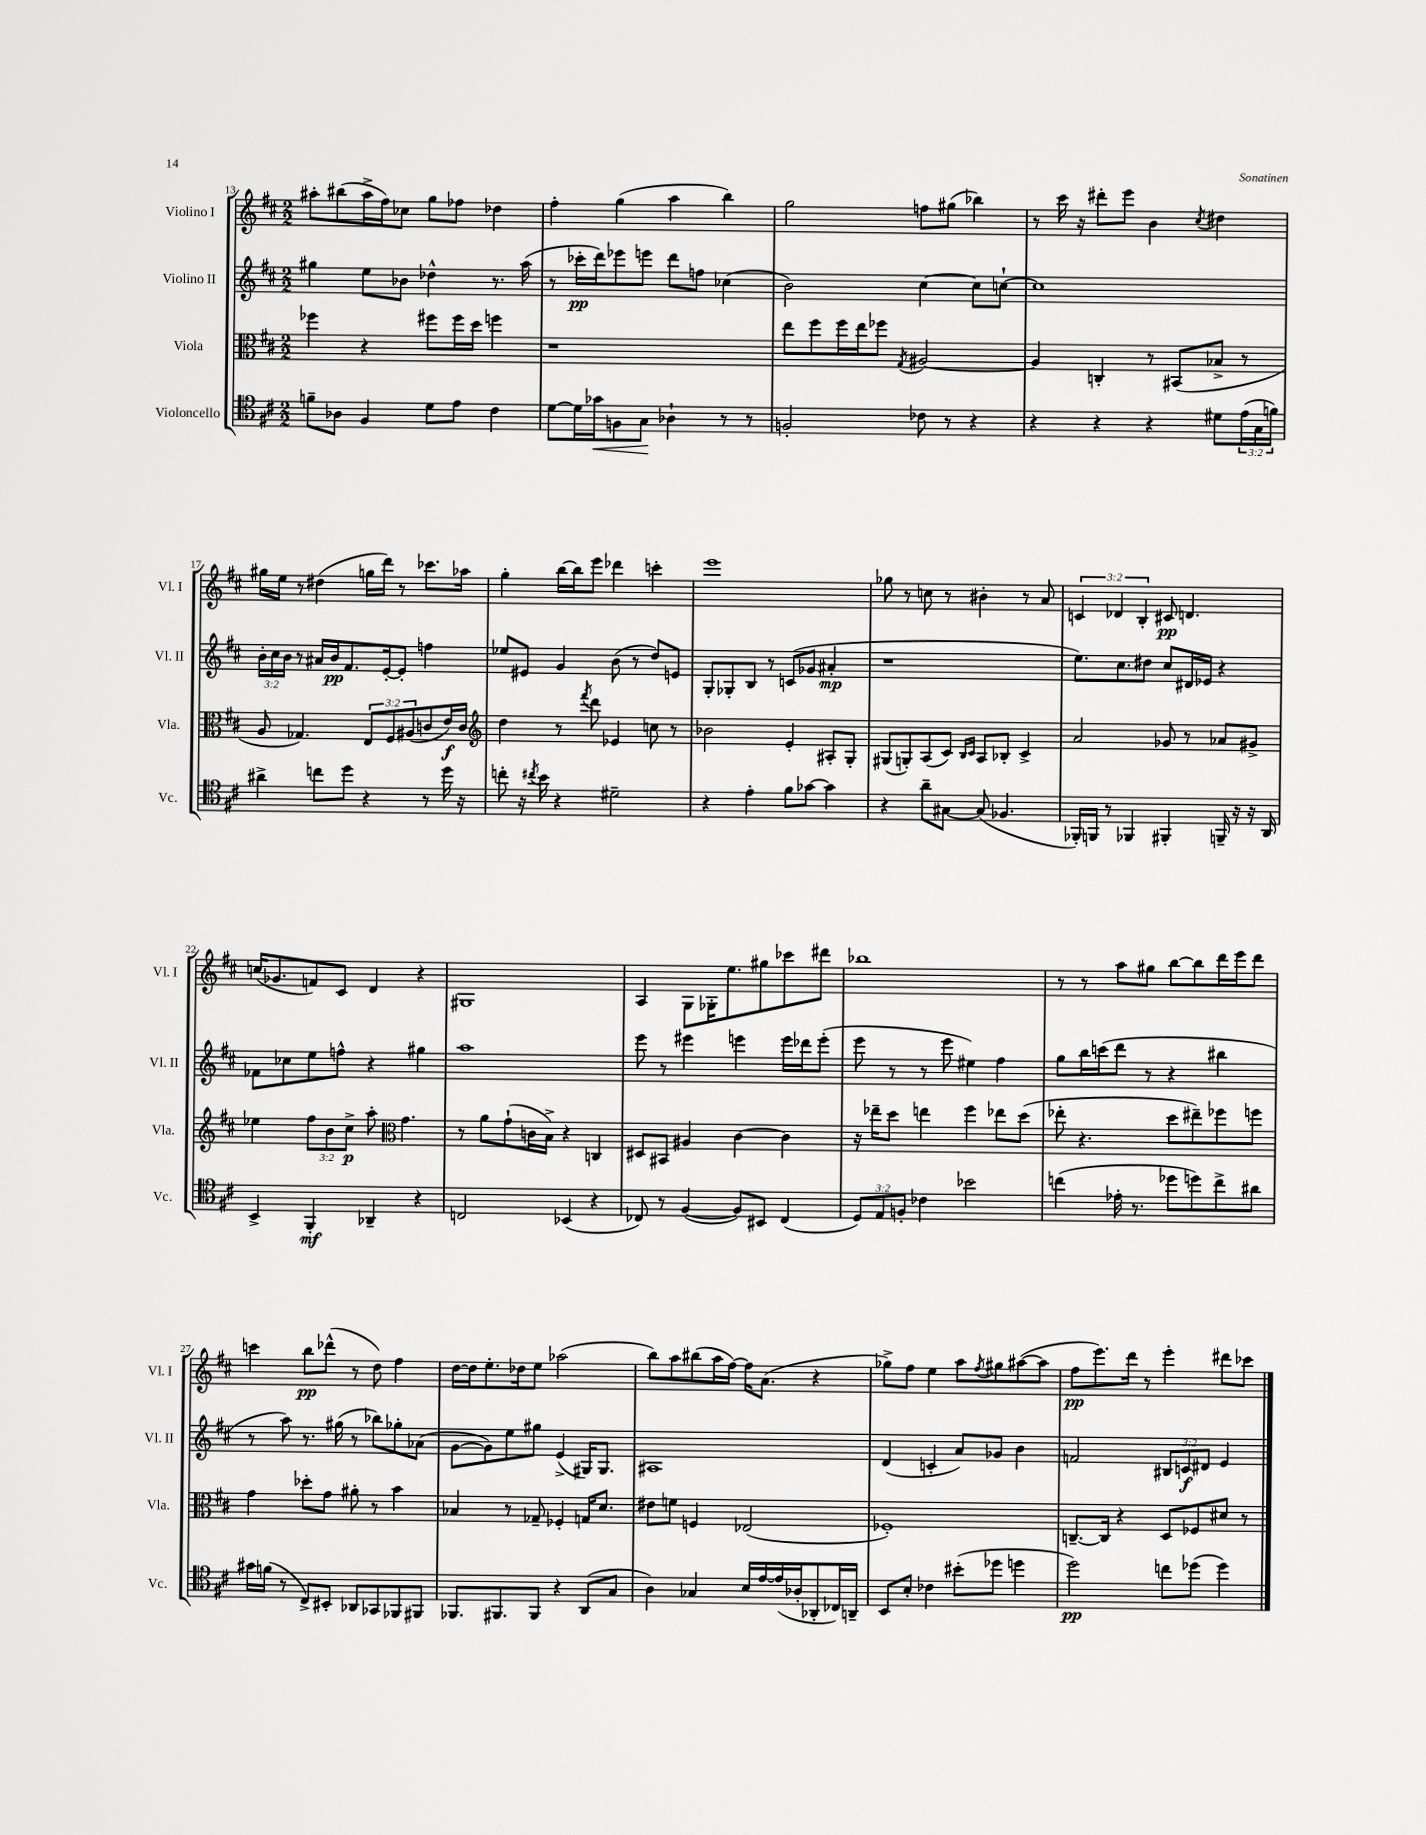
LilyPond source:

<<
\new StaffGroup <<
\new Staff = "s0" \with { instrumentName = "Violino I" shortInstrumentName = "Vl. I" } {
    \clef treble \key d \major \numericTimeSignature \time 2/2 \override Staff.TupletNumber.text = #tuplet-number::calc-fraction-text
    ais''8-. bis''8( ais''16-> fis''16) ces''8 g''8 fes''8 des''4 |
    fis''4-. g''4( a''4 b''4) |
    g''2 f''8 gis''8( bes''4) |
    r8 cis'''16 r16 dis'''8-. e'''8 b'4 \acciaccatura { cis''8 } dis''4 |
    gis''16 e''16 r8 dis''4( g''16 d'''16) r8 ces'''8. aes''16 |
    g''4-. b''16~ b''16 e'''8 des'''4 c'''4-. |
    e'''1 |
    ges''8 r8 c''8 r8 bis'4-. r8 a'8 |
    \tuplet 3/2 { c'4 des'4 b4-. } cis'8\pp d'4. |
    c''16( ges'8. f'8) cis'8 d'4 r4 |
    gis1 |
    a4 g8 ges16-. e''8. gis''8 ces'''8 dis'''8 |
    bes''1 |
    r8 r8 a''8 gis''8 b''8~ b''8 d'''16 e'''16 d'''8 |
    c'''4 b''8\pp des'''8-^( r8 d''8) fis''4 |
    d''16~ d''16 e''8.-. des''16 e''8 aes''2( |
    b''8) a''8 bis''8( a''16 fis''16~) fis''16 a'8.( r4 |
    ges''8->) fis''8 e''4 a''8 \acciaccatura { fis''8 } gis''8 ais''8~( ais''8 |
    fis''8\pp e'''8.) d'''16 r8 e'''4-. dis'''8 ces'''8 \bar "|." |
}
\new Staff = "s1" \with { instrumentName = "Violino II" shortInstrumentName = "Vl. II" } {
    \clef treble \key d \major \numericTimeSignature \time 2/2 \override Staff.TupletNumber.text = #tuplet-number::calc-fraction-text
    gis''4 e''8 bes'8 des''4-^ r8. a''16( |
    r8 ces'''16-.\pp d'''16) ees'''8 e'''8 d'''8 f''8 ces''4( |
    b'2) cis''4~ cis''8 c''8~-! |
    c''1 |
    \tuplet 3/2 { b'16-. cis''16 b'16 } r8 ais'16 b'16\pp fis'8. e'16~-. e'8-. f''4 |
    ees''8 eis'8 g'4 b'8( r8 d''8) e'8 |
    g8-. ges8-. b8 r8 c'8( ges'8 ais'4-.\mp |
    r1 |
    e''8.) cis''8. dis''8 cis''8 dis'16 ees'16 r4 |
    fes'8 ces''8 e''8 f''8-^ r4 gis''4 |
    a''1 |
    e'''8 r8 eis'''4 e'''4 e'''16 des'''16 e'''8-.( |
    e'''8 r8 r8 e'''8 eis''4) fis''4 |
    g''8 b''16 c'''16( d'''8 r8 r4 bis''4 |
    r8 a''8) r8. gis''16( r8 bes''8) ges''8-. aes'8( |
    g'8~ g'8) e''8 gis''8 e'4->( gis16) gis8. |
    ais1 |
    d'4( c'4-. a'8) ges'8 b'4 |
    f'2 \tuplet 3/2 { bis8 c'8\f dis'8 } e'4 \bar "|." |
}
\new Staff = "s2" \with { instrumentName = "Viola" shortInstrumentName = "Vla." } {
    \clef alto \key d \major \numericTimeSignature \time 2/2 \override Staff.TupletNumber.text = #tuplet-number::calc-fraction-text
    fes''4 r4 fis''8 fis''16 d''16 f''4 |
    r1 |
    e''8 fis''8 fis''16 e''16 fes''8 \acciaccatura { g8 } ais2~ |
    ais4 c4-. r8 bis,8( bes8-> r8 |
    a8 ges4.) \tuplet 3/2 { e8 fis8 ais8( } c'8 e'16\f) c'16 |
    \clef treble d''4 r8 \acciaccatura { fis'''8 } d'''8 ees'4 c''8 r8 |
    bes'2 e'4-. ais8-. g8-. |
    gis8( g8-.) a8( cis'8) \grace { b16 cis'16 } a8 bes8-. cis'4-> |
    a'2 ges'8 r8 aes'8 gis'8-> |
    ees''4 \tuplet 3/2 { fis''8 b'8 cis''8->\p } a''8-. \clef alto g'4. |
    r8 a'8 g'8-!( c'16 b16->) r4 c4 |
    dis8 bis,8 ais4 cis'4~ cis'4 |
    r16 ees''16-- d''8 e''4 fis''4 ees''8 d''8( |
    ees''8-. r4. d''8 eis''8--) fes''8 f''8 |
    g'4 des''8-. g'8 ais'8-. r8 b'4 |
    bes4 r8 ges8-- fes4-. g16 d'8. |
    eis'8 f'8 f4 ees2( |
    fes1-.) |
    c8.~-- c16 r4 d8 fes8 dis'8 r8 \bar "|." |
}
\new Staff = "s3" \with { instrumentName = "Violoncello" shortInstrumentName = "Vc." } {
    \clef tenor \key d \major \numericTimeSignature \time 2/2 \override Staff.TupletNumber.text = #tuplet-number::calc-fraction-text
    f'8-- aes8 fis4 d'8 e'8 cis'4 |
    d'8~ d'16 ges'16\< f8 g8\! aes4-! r8 r8 |
    f2-. ces'8 r8 r4 |
    r4 r4 r4 dis'8 \tuplet 3/2 { e'16( g16 f'16) } |
    ais'4-> c''8 d''8 r4 r8 d''16 r16 |
    c''8-. r16 \acciaccatura { cis''8 } b'16 r4 dis'2-- |
    r4 e'4-. fis'8 ges'8~ ges'4 |
    r4 a'8-- gis8~ gis8( fes4. |
    fes,16-.) f,16 r8 fes,4 fis,4-. f,16-- r16 r16 a,16 |
    b,4-> fis,4-.\mf aes,4-- r4 |
    c2 bes,4( r4 |
    ces8) r8 fis4~( fis8) bis,8 ces4( |
    \tuplet 3/2 { d8) e8 f8-. } ces'4 bes'2 |
    c''4( ees'16-. r8. des''8 d''8) c''8-> ais'8 |
    gis'16 f'16( r8 cis8->) bis,8-. aes,8 ges,8 fes,8 fis,8 |
    fes,8. fis,8. fis,8 r4 a,8( g8 |
    a4) ges4 b16 e'16~ e'16( aes16-. aes,8-. ces16) a,16-- |
    b,8 b8-. ces'4 bis'8-.( des''8 d''4 |
    d''2\pp) c''8 des''8( des''4) \bar "|." |
}
>>
>>
\layout { \context { \Score currentBarNumber = #13 } }
